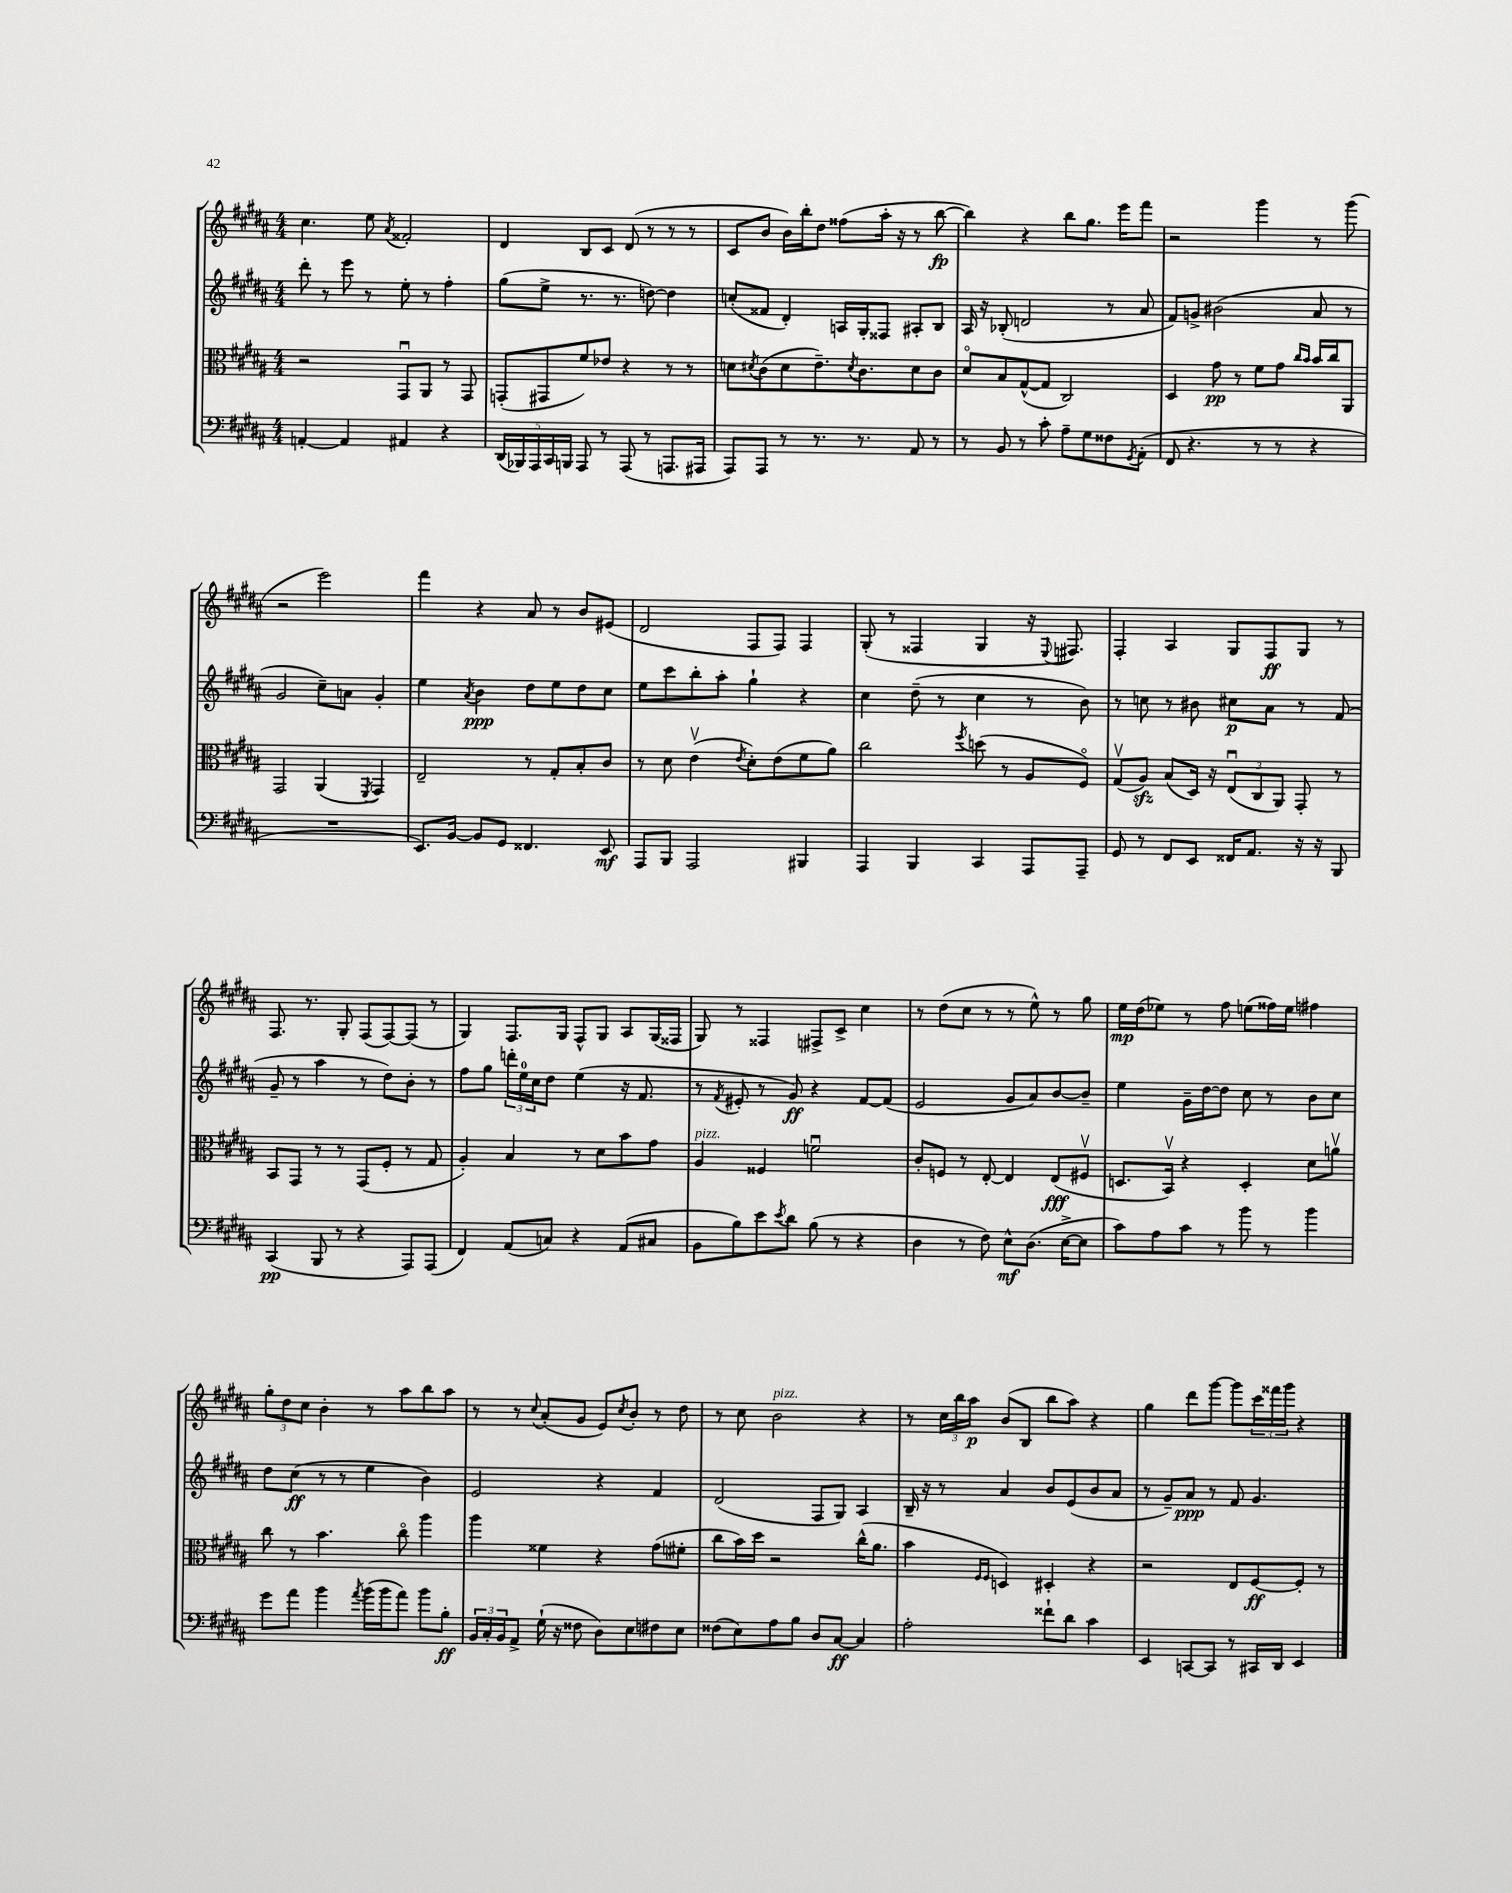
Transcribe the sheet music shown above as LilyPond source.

<<
\new StaffGroup <<
\new Staff = "s0" {
    \clef treble \key b \major \numericTimeSignature \time 4/4
    cis''4. e''8 \acciaccatura { ais'8 } fisis'2-. |
    dis'4 b8 cis'8 dis'8( r8 r8 r8 |
    cis'8 b'8 b'16) b''16-. dis''8 fisis''8( ais''16-. r16 r8 b''8~\fp |
    b''4) r4 b''8 gis''8. e'''16 fis'''8 |
    r2 gis'''4 r8 gis'''8( |
    r2 e'''2) |
    fis'''4 r4 ais'8 r8 b'8 eis'8( |
    dis'2 fis8 fis8) fis4 |
    gis8-.( r8 fisis4 gis4 r16 \appoggiatura { e8 } fis8.) |
    fis4-. ais4 gis8 fis8\ff gis8 r8 |
    fis8. r8. gis8-. fis8( fis8~) fis8( r8 |
    gis4) fis8. gis16 fis8-^ gis8 ais8 gis16( fisis16 |
    gis8) r8 fisis4 fis8-> cis'8-> cis''4 |
    r8 dis''8( cis''8 r8 r8 e''8-^) r8 gis''8 |
    e''16\mp dis''16( ees''8) r8 fis''8 e''8( fisis''16) e''16 fis''4 |
    \tuplet 3/2 { gis''8-. dis''8 cis''8 } b'4-. r8 ais''8 b''8 ais''8 |
    r8 r8 \appoggiatura { cis''8 } ais'8-.( gis'8 e'8) \acciaccatura { cis''8 } b'8-. r8 dis''8 |
    r8 cis''8 b'2^\markup { \italic "pizz." } r4 |
    r8 \tuplet 3/2 { cis''16 b''16 ais''16\p } b'8( b8 b''8 ais''8) r4 |
    gis''4 dis'''8 gis'''8~ gis'''8 \tuplet 3/2 { cis'''16 fisis'''16 gis'''16 } r4 \bar "|." |
}
\new Staff = "s1" {
    \clef treble \key b \major \numericTimeSignature \time 4/4
    dis'''8-. r8 e'''8 r8 e''8-. r8 fis''4-. |
    gis''8( e''8-> r8. r8. d''8~) d''4 |
    c''8-.( fisis'8 dis'4-.) a16 gis16-. fisis8 ais8-. b8 |
    ais16 r16 bes8-.( d'2 r8 ais'8 |
    fis'8) g'8-> bis'2( ais'8 r8 |
    gis'2 cis''8--) a'8 gis'4-. |
    e''4 \acciaccatura { ais'8 } b'4\ppp dis''8 e''8 dis''8 cis''8 |
    e''8 cis'''8 b''8-. ais''8-. gis''4-! r4 |
    cis''4 dis''8--( r8 cis''4 r8 b'8) |
    r8 c''8 r8 bis'8 cis''8\p ais'8 r8 fis'8( |
    gis'8-- r8 ais''4 r8 dis''8) b'8-. r8 |
    fis''8 gis''8 \tuplet 3/2 { d'''16-. e''16-0 cis''16 } dis''8 e''4( r16 fis'8. |
    r8 \acciaccatura { fis'8 } eis'8-. r8 gis'8\ff) r4 fis'8~ fis'8( |
    e'2 gis'8 ais'8) b'8~ b'8-- |
    e''4 gis'16-- dis''16~ dis''8 cis''8 r8 b'8 cis''8 |
    dis''8 cis''8\ff( r8 r8 e''4 b'4) |
    e'2 r4 fis'4 |
    dis'2( fis8 gis8) ais4 |
    b16-- r16 r8 ais'4 b'8 e'8( b'8 ais'8 |
    r8 gis'8--) ais'8\ppp r8 fis'8 gis'4. \bar "|." |
}
\new Staff = "s2" {
    \clef alto \key b \major \numericTimeSignature \time 4/4
    r2 gis,8\downbow ais,8 r8 gis,8 |
    g,8-.( gis,8 fis'8) ees'8 r4 r8 r8 |
    d'8 \acciaccatura { dis'8 } cis'8( dis'8 e'8.--) \acciaccatura { dis'8 } cis'8. dis'8 cis'8 |
    dis'8\flageolet b8 gis8~-^( gis8 cis2) |
    dis4 gis'8\pp r8 fis'8 gis'8 \grace { cis''16 b'16 } b'16 cis''16 ais,8 |
    gis,2 ais,4( \acciaccatura { fis,8 } gis,4) |
    e2-- r8 gis8-. b8-. cis'8 |
    r8 dis'8 e'4\upbow( \acciaccatura { e'8 } dis'8-.) e'8( fis'8 ais'8) |
    cis''2 \acciaccatura { fis''8 } d''8( r8 ais8 fis8\flageolet) |
    gis8\upbow( ais8\sfz) b8( dis16) r16 \tuplet 3/2 { e8\downbow( cis8 ais,8) } gis,8-. r8 |
    b,8 gis,8 r8 r8 gis,8( fis8-. r8 gis8 |
    ais4-.) b4 r8 dis'8 b'8 gis'8 |
    ais4^\markup { \italic "pizz." } fisis4 f'2\downbow |
    cis'8-. f8 r8 e8~-. e4 e8\fff( fis8\upbow |
    d8. b,16\upbow) r4 d4-. dis'8 a'8\upbow |
    cis''8 r8 b'4. cis''8\flageolet ais''4 |
    ais''4 fisis'4 r4 gis'8( fis'8-. |
    cis''8 b'16) dis''16 r2 cis''16-^( ais'8. |
    b'4 \grace { fis16 fis16 } d4) dis4-. r4 |
    r2 e8 fis8~\ff fis8-. r8 \bar "|." |
}
\new Staff = "s3" {
    \clef bass \key b \major \numericTimeSignature \time 4/4
    a,4~-. a,4 ais,4 r4 |
    \tuplet 5/4 { dis,16( bes,,16) ais,,16 cis,16 b,,16 } ais,,8 r8 ais,,8( r8 a,,8. ais,,16 |
    ais,,8) ais,,8 r8 r8. r8. ais,8 r8 |
    r8 b,8 r8 cis'8-. ais8-- gis8 fisis8 \acciaccatura { gis,8 } ais,8-.( |
    fis,8 r4. r8 r8 r4 |
    R1 |
    e,8.) b,16~ b,8 gis,8 fisis,4. e,8\mf |
    ais,,8 b,,8 ais,,2 bis,,4 |
    ais,,4 b,,4 cis,4 ais,,8 ais,,8-- |
    gis,8 r8 fis,8 e,8 fisis,16 ais,8. r16 r16 b,,8 |
    cis,4\pp( b,,8 r8 r4 ais,,8) ais,,8( |
    fis,4) ais,8( c8) r4 ais,8( cis8 |
    b,8 b8) e'8 \acciaccatura { e'8 } dis'8 b8( r8 r4 |
    dis4 r8 fis8) e8-^\mf dis8.( e16~-> e8 |
    cis'8) ais8 cis'8 r8 b'8 r8 b'4 |
    gis'8 ais'8 b'4 \acciaccatura { ais'8 } b'16( b'16 ais'8) b'8 b8-.\ff |
    \tuplet 3/2 { b,16 cis16-. b,16 } ais,8-> gis16-!( r16 fisis8 dis8) e8 fis8 e8 |
    fisis8( e8) ais8 b8 dis8 cis8~\ff cis4 |
    ais2-. fisis'8-! dis'8 cis'4 |
    e,4 c,8~ c,8 r8 cis,16 dis,16 e,4 \bar "|." |
}
>>
>>
\layout { \context { \Score \remove "Bar_number_engraver" } }
